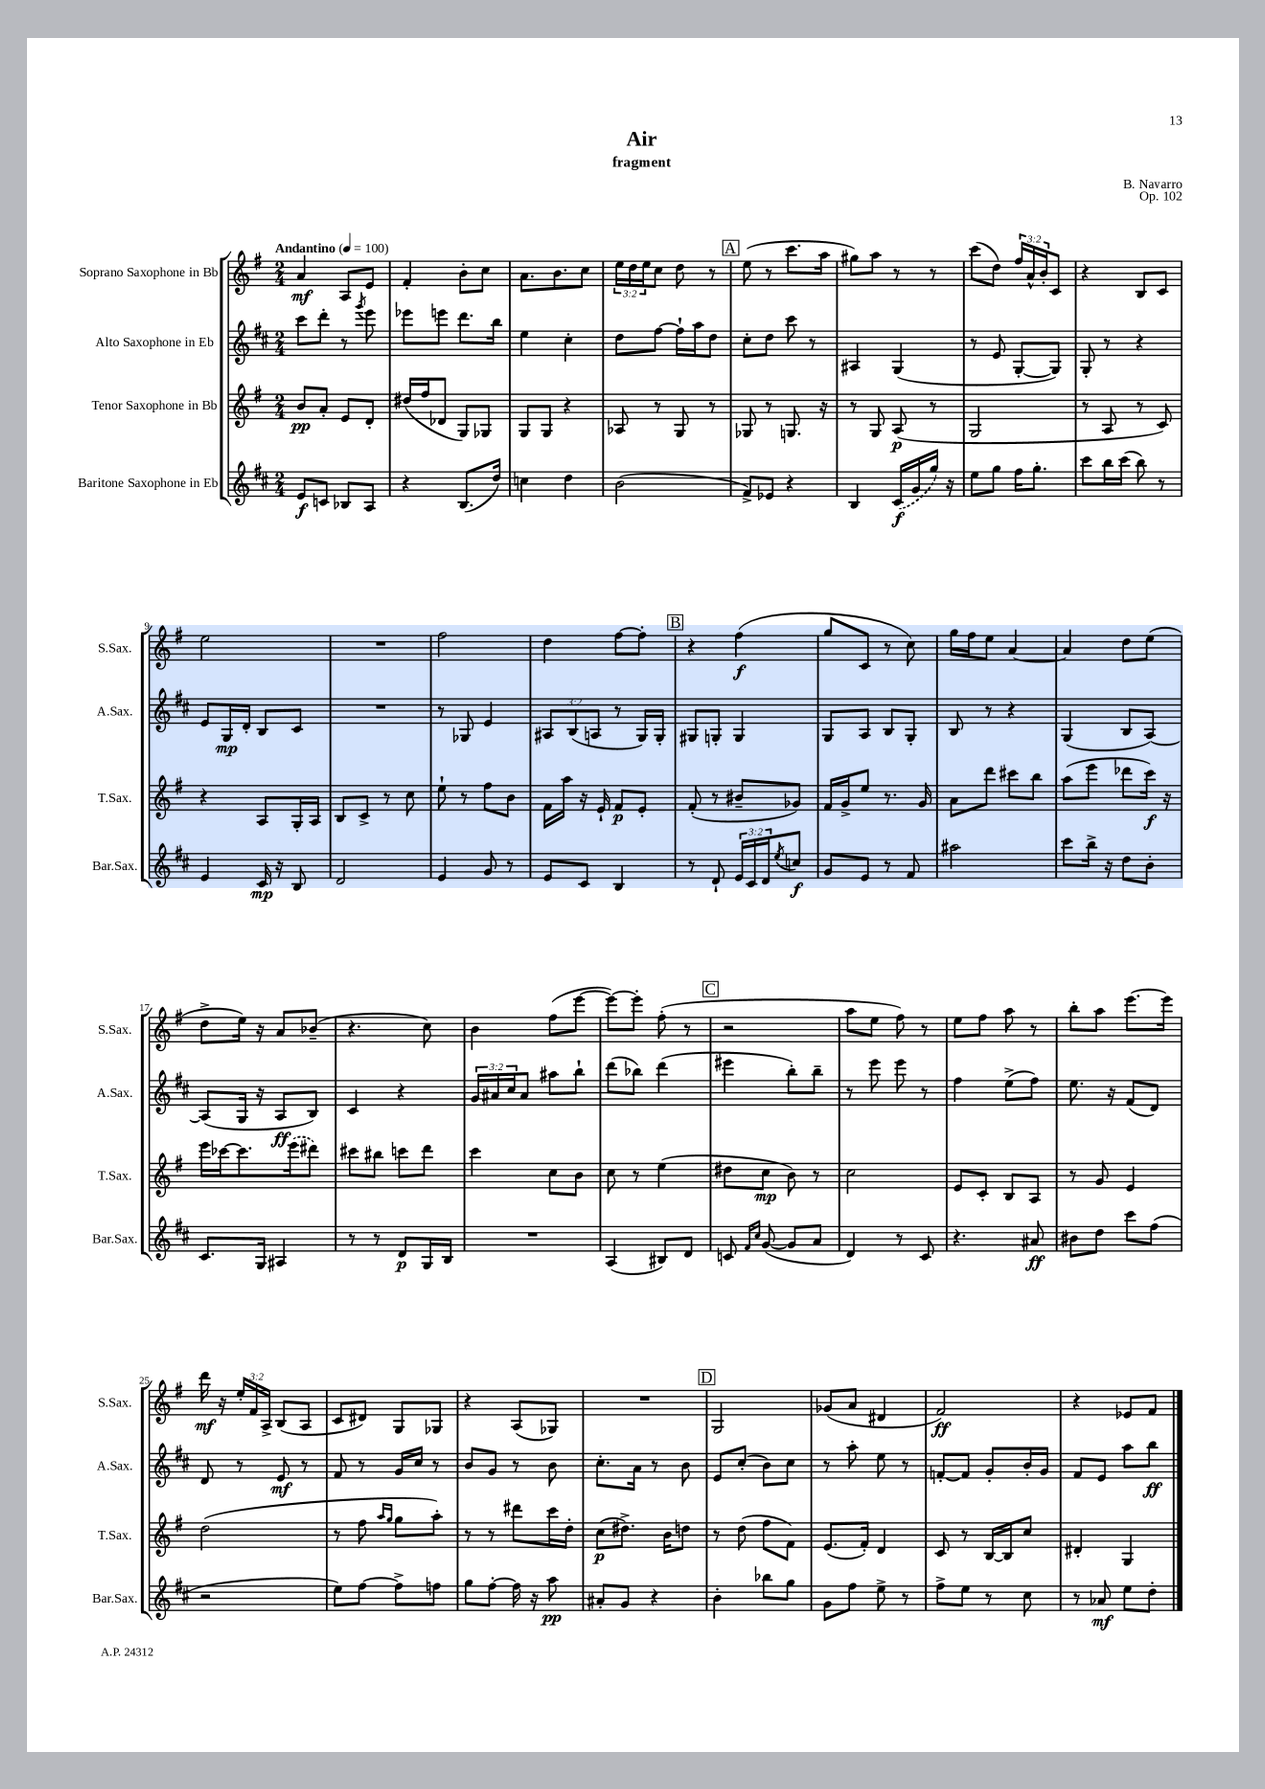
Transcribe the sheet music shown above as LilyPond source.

\header { title = "Air" composer = "B. Navarro" subtitle = "fragment" opus = "Op. 102" }
<<
\new StaffGroup <<
\new Staff = "s0" \with { instrumentName = "Soprano Saxophone in Bb" shortInstrumentName = "S.Sax." } {
    \clef treble \key g \major \numericTimeSignature \time 2/4 \override Staff.TupletNumber.text = #tuplet-number::calc-fraction-text \tempo "Andantino" 4 = 100
    a'4\mf a8 e'8 |
    fis'4-. b'8-. c''8 |
    a'8. b'8. c''8 |
    \tuplet 3/2 { e''16 d''16 e''16 } c''8 d''8 r8 |
    \mark \markup { \box "A" } e''8( r8 c'''8. a''16 |
    gis''8) a''8 r8 r8 |
    c'''8( d''8) \tuplet 3/2 { fis''16 a'16-^ b'16-. } c'8 |
    r4 b8 c'8 |
    e''2 |
    R2 |
    fis''2 |
    d''4 fis''8~ fis''8-. |
    \mark \markup { \box "B" } r4 fis''4\f( |
    g''8 c'8 r8 c''8) |
    g''16 fis''16 e''8 a'4~ |
    a'4 d''8 e''8( |
    d''8-> e''16) r16 a'8 bes'8--( |
    r4. c''8) |
    b'4 fis''8( e'''8~ |
    e'''8~) e'''8-. fis''8-.( r8 |
    \mark \markup { \box "C" } r2 |
    a''8 e''8 fis''8) r8 |
    e''8 fis''8 a''8 r8 |
    b''8-. a''8 e'''8.~ e'''16 |
    d'''16\mf r16 \tuplet 3/2 { e''16-. fis'16 a16-> } b8( a8 |
    c'8 dis'8) g8 ges8 |
    r4 a8( ges8) |
    R2 |
    \mark \markup { \box "D" } g2 |
    ges'8( a'8 dis'4 |
    fis'2\ff) |
    r4 ees'8 fis'8 \bar "|." |
}
\new Staff = "s1" \with { instrumentName = "Alto Saxophone in Eb" shortInstrumentName = "A.Sax." } {
    \clef treble \key d \major \numericTimeSignature \time 2/4 \override Staff.TupletNumber.text = #tuplet-number::calc-fraction-text
    cis'''8 d'''8-. r8 \acciaccatura { g'''8 } e'''8 |
    ees'''8 e'''8 d'''8. b''16 |
    e''4 cis''4-. |
    d''8 fis''8~ fis''16-! a''16 d''8 |
    \mark \markup { \box "A" } cis''8-. d''8 cis'''8 r8 |
    ais4 g4( |
    r8 e'8 g8~-. g8) |
    g8-. r8 r4 |
    e'8 g16\mp d'16-. b8 cis'8 |
    R2 |
    r8 ges8 e'4 |
    \tuplet 3/2 { ais8 b8( a8 } r8 g16) g16-. |
    \mark \markup { \box "B" } gis8 g8-. g4 |
    g8 a8 b8 g8-. |
    b8 r8 r4 |
    g4( b8 a8~) |
    a8( g16 r16 a8\ff b8) |
    cis'4 r4 |
    \tuplet 3/2 { g'16 ais'16 cis''16 } ais'8 ais''8 b''8-! |
    d'''8( bes''8) d'''4( |
    \mark \markup { \box "C" } eis'''4 b''8-.) b''8-- |
    r8 e'''8 e'''8 r8 |
    fis''4 e''8->( fis''8) |
    e''8. r16 fis'8( d'8) |
    d'8 r8 e'8\mf r8 |
    fis'8 r8 g'16 cis''16 r8 |
    b'8 g'8 r8 b'8 |
    cis''8.-. a'16 r8 b'8 |
    \mark \markup { \box "D" } e'8 cis''8-.( b'8) cis''8 |
    r8 a''8-. e''8 r8 |
    f'8~-. f'8 g'8-. b'16-. g'16 |
    fis'8 e'8 a''8 b''8\ff \bar "|." |
}
\new Staff = "s2" \with { instrumentName = "Tenor Saxophone in Bb" shortInstrumentName = "T.Sax." } {
    \clef treble \key g \major \numericTimeSignature \time 2/4
    b'8\pp a'8-. e'8 d'8-. |
    dis''16( fis''16 des'8 g8) ges8 |
    g8 g8 r4 |
    aes8 r8 g8 r8 |
    \mark \markup { \box "A" } ges8 r8 g8. r16 |
    r8 g8 a8\p( r8 |
    g2 |
    r8 a8 r8 c'8) |
    r4 a8 g16-. a16 |
    b8 c'8-> r8 c''8 |
    e''8-! r8 fis''8 b'8 |
    fis'16 a''16 r16 e'16-! fis'8\p e'8-. |
    \mark \markup { \box "B" } fis'8-.( r8 bis'8-- ges'8) |
    fis'16 g'16-> e''8 r8. g'16 |
    a'8 d'''8 cis'''8 b''8 |
    a''8( e'''8 des'''8 c'''16\f) r16 |
    e'''16 ces'''16~ ces'''8. \once \slurDashed e'''16( dis'''8) |
    cis'''8 bis''8 c'''8 d'''8 |
    c'''4 c''8 b'8 |
    c''8 r8 e''4( |
    \mark \markup { \box "C" } dis''8 c''8\mp b'8) r8 |
    c''2 |
    e'8 c'8-. b8 a8 |
    r8 g'8 e'4 |
    d''2( |
    r8 fis''8 \grace { a''16 g''16 } g''8 a''8-.) |
    r8 r8 dis'''8 c'''16 d''16-. |
    c''8\p( dis''8.->) b'16 d''8 |
    \mark \markup { \box "D" } r8 d''8( fis''8 fis'8) |
    e'8.( fis'16-.) d'4 |
    c'8 r8 b16~ b16 c''8 |
    dis'4-. g4 \bar "|." |
}
\new Staff = "s3" \with { instrumentName = "Baritone Saxophone in Eb" shortInstrumentName = "Bar.Sax." } {
    \clef treble \key d \major \numericTimeSignature \time 2/4 \override Staff.TupletNumber.text = #tuplet-number::calc-fraction-text
    e'8\f c'8 bes8 a8 |
    r4 b8.( d''16) |
    c''4 d''4 |
    b'2( |
    \mark \markup { \box "A" } fis'8->) ees'8 r4 |
    b4 \once \slurDashed cis'16\f( g'16 g''16) r16 |
    e''8 g''8 fis''16 g''8.-. |
    cis'''8 b''16 cis'''16( b''8) r8 |
    e'4 cis'16\mp r16 b8 |
    d'2 |
    e'4 g'8 r8 |
    e'8 cis'8 b4 |
    \mark \markup { \box "B" } r8 d'8-! \tuplet 3/2 { e'16 cis'16 d'16 } \acciaccatura { e''8 } c''8\f |
    g'8 e'8 r8 fis'8 |
    ais''2 |
    cis'''8 b''16-> r16 d''8 b'8-. |
    cis'8. g16 ais4 |
    r8 r8 d'8\p g16 b16 |
    R2 |
    a4( bis8) d'8 |
    \mark \markup { \box "C" } c'8 \grace { fis'16 cis''16 } g'8~( g'8 a'8 |
    d'4) r8 cis'8 |
    r4. ais'8\ff |
    bis'8 d''8 cis'''8 fis''8( |
    r2 |
    e''8) fis''8~ fis''8-> f''8 |
    g''8 fis''8~-. fis''16 r16 a''8\pp |
    ais'8-. g'8 r4 |
    \mark \markup { \box "D" } b'4-. bes''8 g''8 |
    g'8 fis''8 e''8-> r8 |
    fis''8-> e''8 r8 cis''8 |
    r8 aes'8\mf e''8 d''8-. \bar "|." |
}
>>
>>
